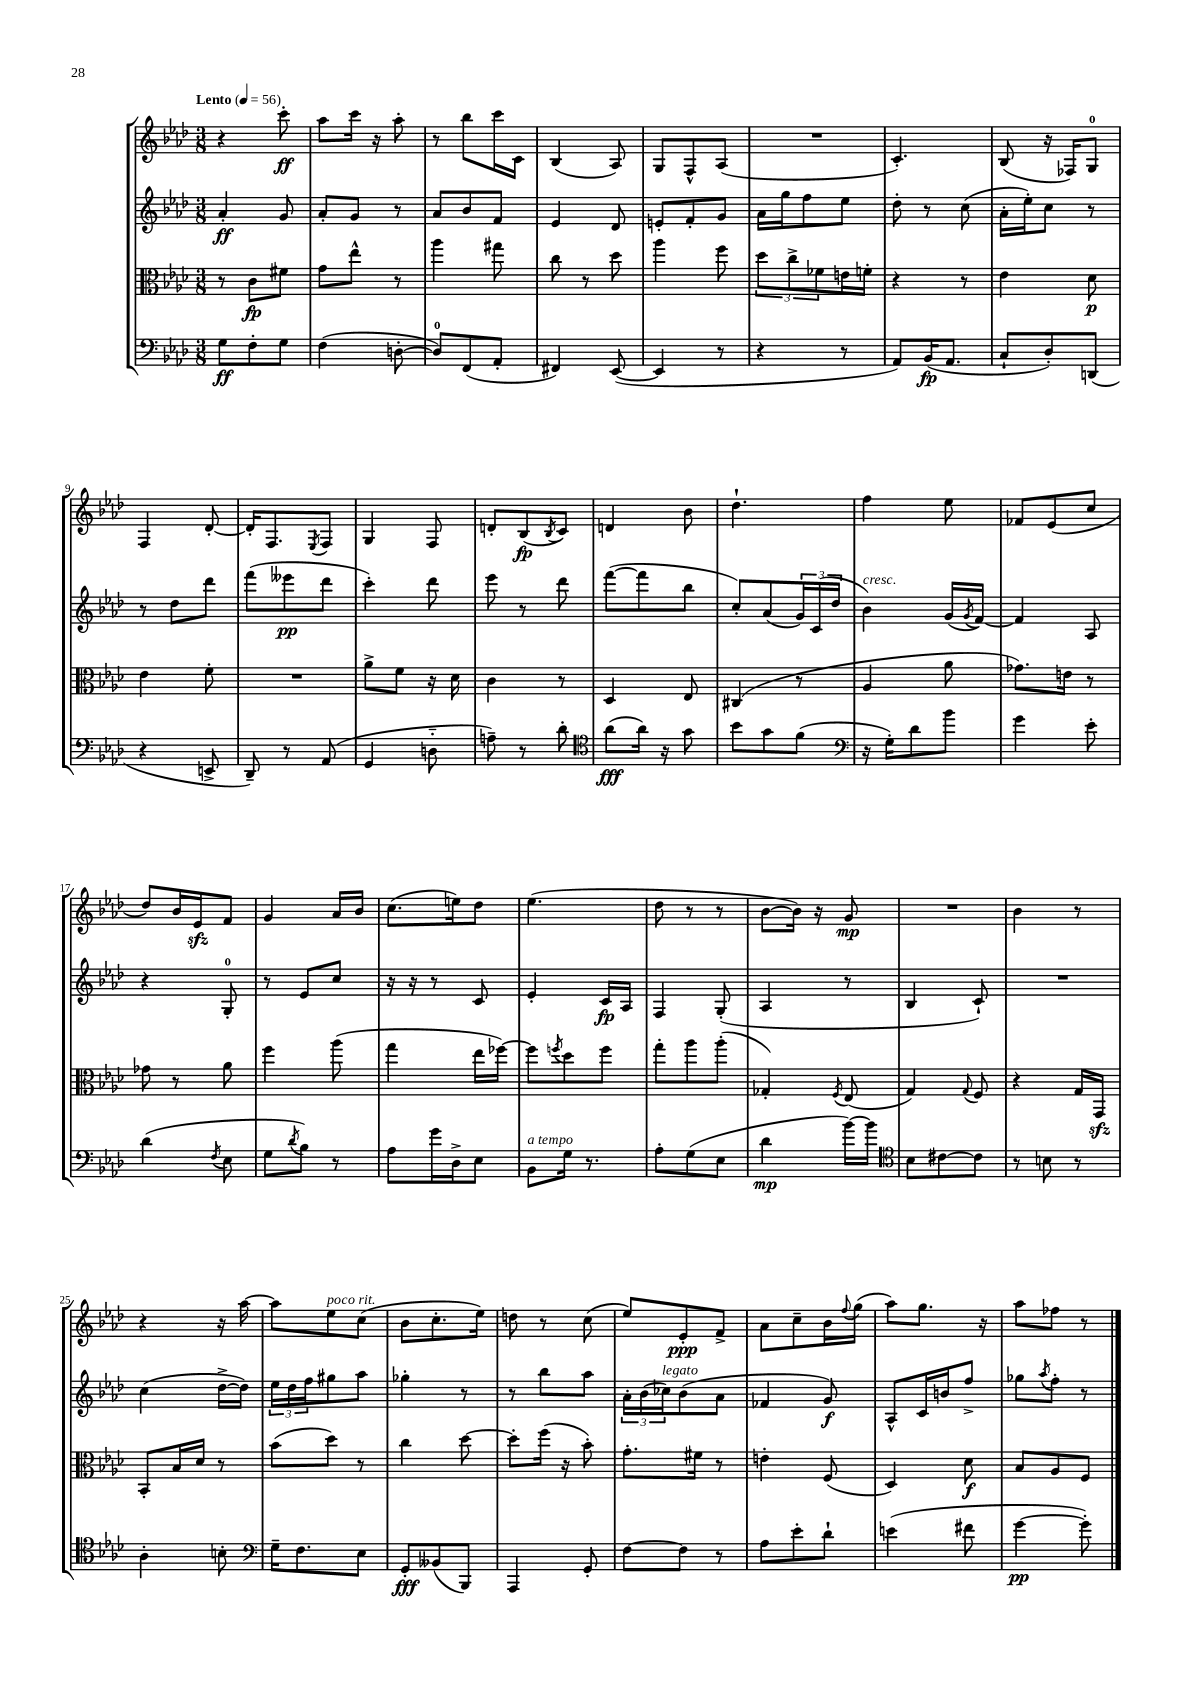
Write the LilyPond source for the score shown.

<<
\new StaffGroup <<
\new Staff = "s0" {
    \clef treble \key aes \major \numericTimeSignature \time 3/8 \tempo "Lento" 4 = 56
    r4 c'''8-.\ff |
    aes''8 c'''16 r16 aes''8-. |
    r8 bes''8 c'''16 c'16 |
    bes4( aes8) |
    g8 f8-^ aes8( |
    R4. |
    c'4.-.) |
    bes8( r16 fes16) g8-0 |
    f4 des'8~-. |
    des'16-. f8. \acciaccatura { ees8 } f8 |
    g4 f8 |
    d'8-. bes8\fp( \acciaccatura { bes8 } c'8) |
    d'4 bes'8 |
    des''4.-! |
    f''4 ees''8 |
    fes'8 ees'8( c''8 |
    des''8) bes'16 ees'16\sfz f'8 |
    g'4 aes'16 bes'16 |
    c''8.( e''16) des''8 |
    ees''4.( |
    des''8 r8 r8 |
    bes'8~ bes'16) r16 g'8\mp |
    R4. |
    bes'4 r8 |
    r4 r16 aes''16~ |
    aes''8 ees''8^\markup { \italic "poco rit." } c''8( |
    bes'8 c''8.-. ees''16) |
    d''8 r8 c''8( |
    ees''8) ees'8-.\ppp f'8-> |
    aes'8 c''8-- bes'16 \appoggiatura { f''8 } g''16( |
    aes''8) g''8. r16 |
    aes''8 fes''8 r8 \bar "|." |
}
\new Staff = "s1" {
    \clef treble \key aes \major \numericTimeSignature \time 3/8
    aes'4-.\ff g'8 |
    aes'8-. g'8 r8 |
    aes'8 bes'8 f'8 |
    ees'4 des'8 |
    e'8-. f'8-. g'8 |
    aes'16 g''16 f''8 ees''8 |
    des''8-. r8 c''8( |
    aes'16-. ees''16-.) c''8 r8 |
    r8 des''8 des'''8 |
    f'''8( eeses'''8\pp des'''8 |
    c'''4-.) des'''8 |
    ees'''8 r8 des'''8 |
    f'''8~( f'''8 bes''8 |
    c''8-.) aes'8( \tuplet 3/2 { g'16) c'16( des''16 } |
    bes'4^\markup { \italic "cresc." }) g'16( \acciaccatura { g'8 } f'16~) |
    f'4 aes8 |
    r4 g8-0-. |
    r8 ees'8 c''8 |
    r16 r16 r8 c'8 |
    ees'4-. c'16\fp aes16 |
    f4 g8-.( |
    aes4 r8 |
    bes4 c'8-!) |
    R4. |
    c''4( des''16~-> des''16) |
    \tuplet 3/2 { ees''16 des''16 f''16 } gis''8 aes''8 |
    ges''4-. r8 |
    r8 bes''8 aes''8 |
    \tuplet 3/2 { aes'16-. bes'16( ces''16^\markup { \italic "legato" }) } bes'8( aes'8 |
    fes'4 g'8\f) |
    aes8-^ c'16 b'16 f''8-> |
    ges''8 \acciaccatura { aes''8 } f''8-. r8 \bar "|." |
}
\new Staff = "s2" {
    \clef alto \key aes \major \numericTimeSignature \time 3/8
    r8 c'8\fp fis'8 |
    g'8 ees''8-^ r8 |
    aes''4 gis''8 |
    c''8 r8 des''8 |
    aes''4 f''8 |
    \tuplet 3/2 { des''8 c''8-> fes'8 } e'16 f'16-. |
    r4 r8 |
    ees'4 des'8\p |
    ees'4 f'8-. |
    R4. |
    aes'8-> f'8 r16 des'16 |
    c'4 r8 |
    des4 ees8 |
    cis4( r8 |
    aes4 aes'8 |
    ges'8.) e'16 r8 |
    ges'8 r8 aes'8 |
    f''4 aes''8( |
    g''4 ees''16 fes''16~) |
    fes''8 \acciaccatura { f''8 } des''8 f''8 |
    g''8-. aes''8 aes''8-.( |
    ges4-.) \acciaccatura { f8 } ees8( |
    g4) \appoggiatura { g8 } f8 |
    r4 g16 g,16\sfz |
    bes,8-. bes16 des'16 r8 |
    bes'8( des''8) r8 |
    c''4 des''8~ |
    des''8-. f''16( r16 bes'8-.) |
    g'8.-. fis'16 r8 |
    e'4-. f8( |
    des4) des'8\f |
    bes8 aes8 f8 \bar "|." |
}
\new Staff = "s3" {
    \clef bass \key aes \major \numericTimeSignature \time 3/8
    g8\ff f8-. g8 |
    f4( d8~-. |
    d8-0) f,8( aes,8-. |
    fis,4) ees,8~( |
    ees,4 r8 |
    r4 r8 |
    aes,8) bes,16\fp( aes,8. |
    c8-! des8-.) d,8( |
    r4 e,8-> |
    des,8--) r8 aes,8( |
    g,4 d8-_ |
    a8--) r8 des'8-. |
    \clef tenor aes'8\fff( aes'16) r16 g'8 |
    bes'8 g'8 f'8( |
    \clef bass r16 g16-.) des'8 bes'8 |
    g'4 ees'8-. |
    des'4( \acciaccatura { f8 } ees8 |
    g8 \acciaccatura { des'8 } bes8) r8 |
    aes8 g'16 des16-> ees8 |
    bes,8^\markup { \italic "a tempo" } g16 r8. |
    aes8-. g8( ees8 |
    des'4\mp bes'16~) bes'16 |
    \clef tenor bes8 cis'8~ cis'8 |
    r8 b8 r8 |
    aes4-. b8-. |
    \clef bass g16-- f8. ees8 |
    g,8-.\fff beses,8( bes,,8) |
    aes,,4 g,8-. |
    f8~ f8 r8 |
    aes8 ees'8-. des'8-! |
    e'4( fis'8 |
    g'4~\pp g'8-.) \bar "|." |
}
>>
>>
